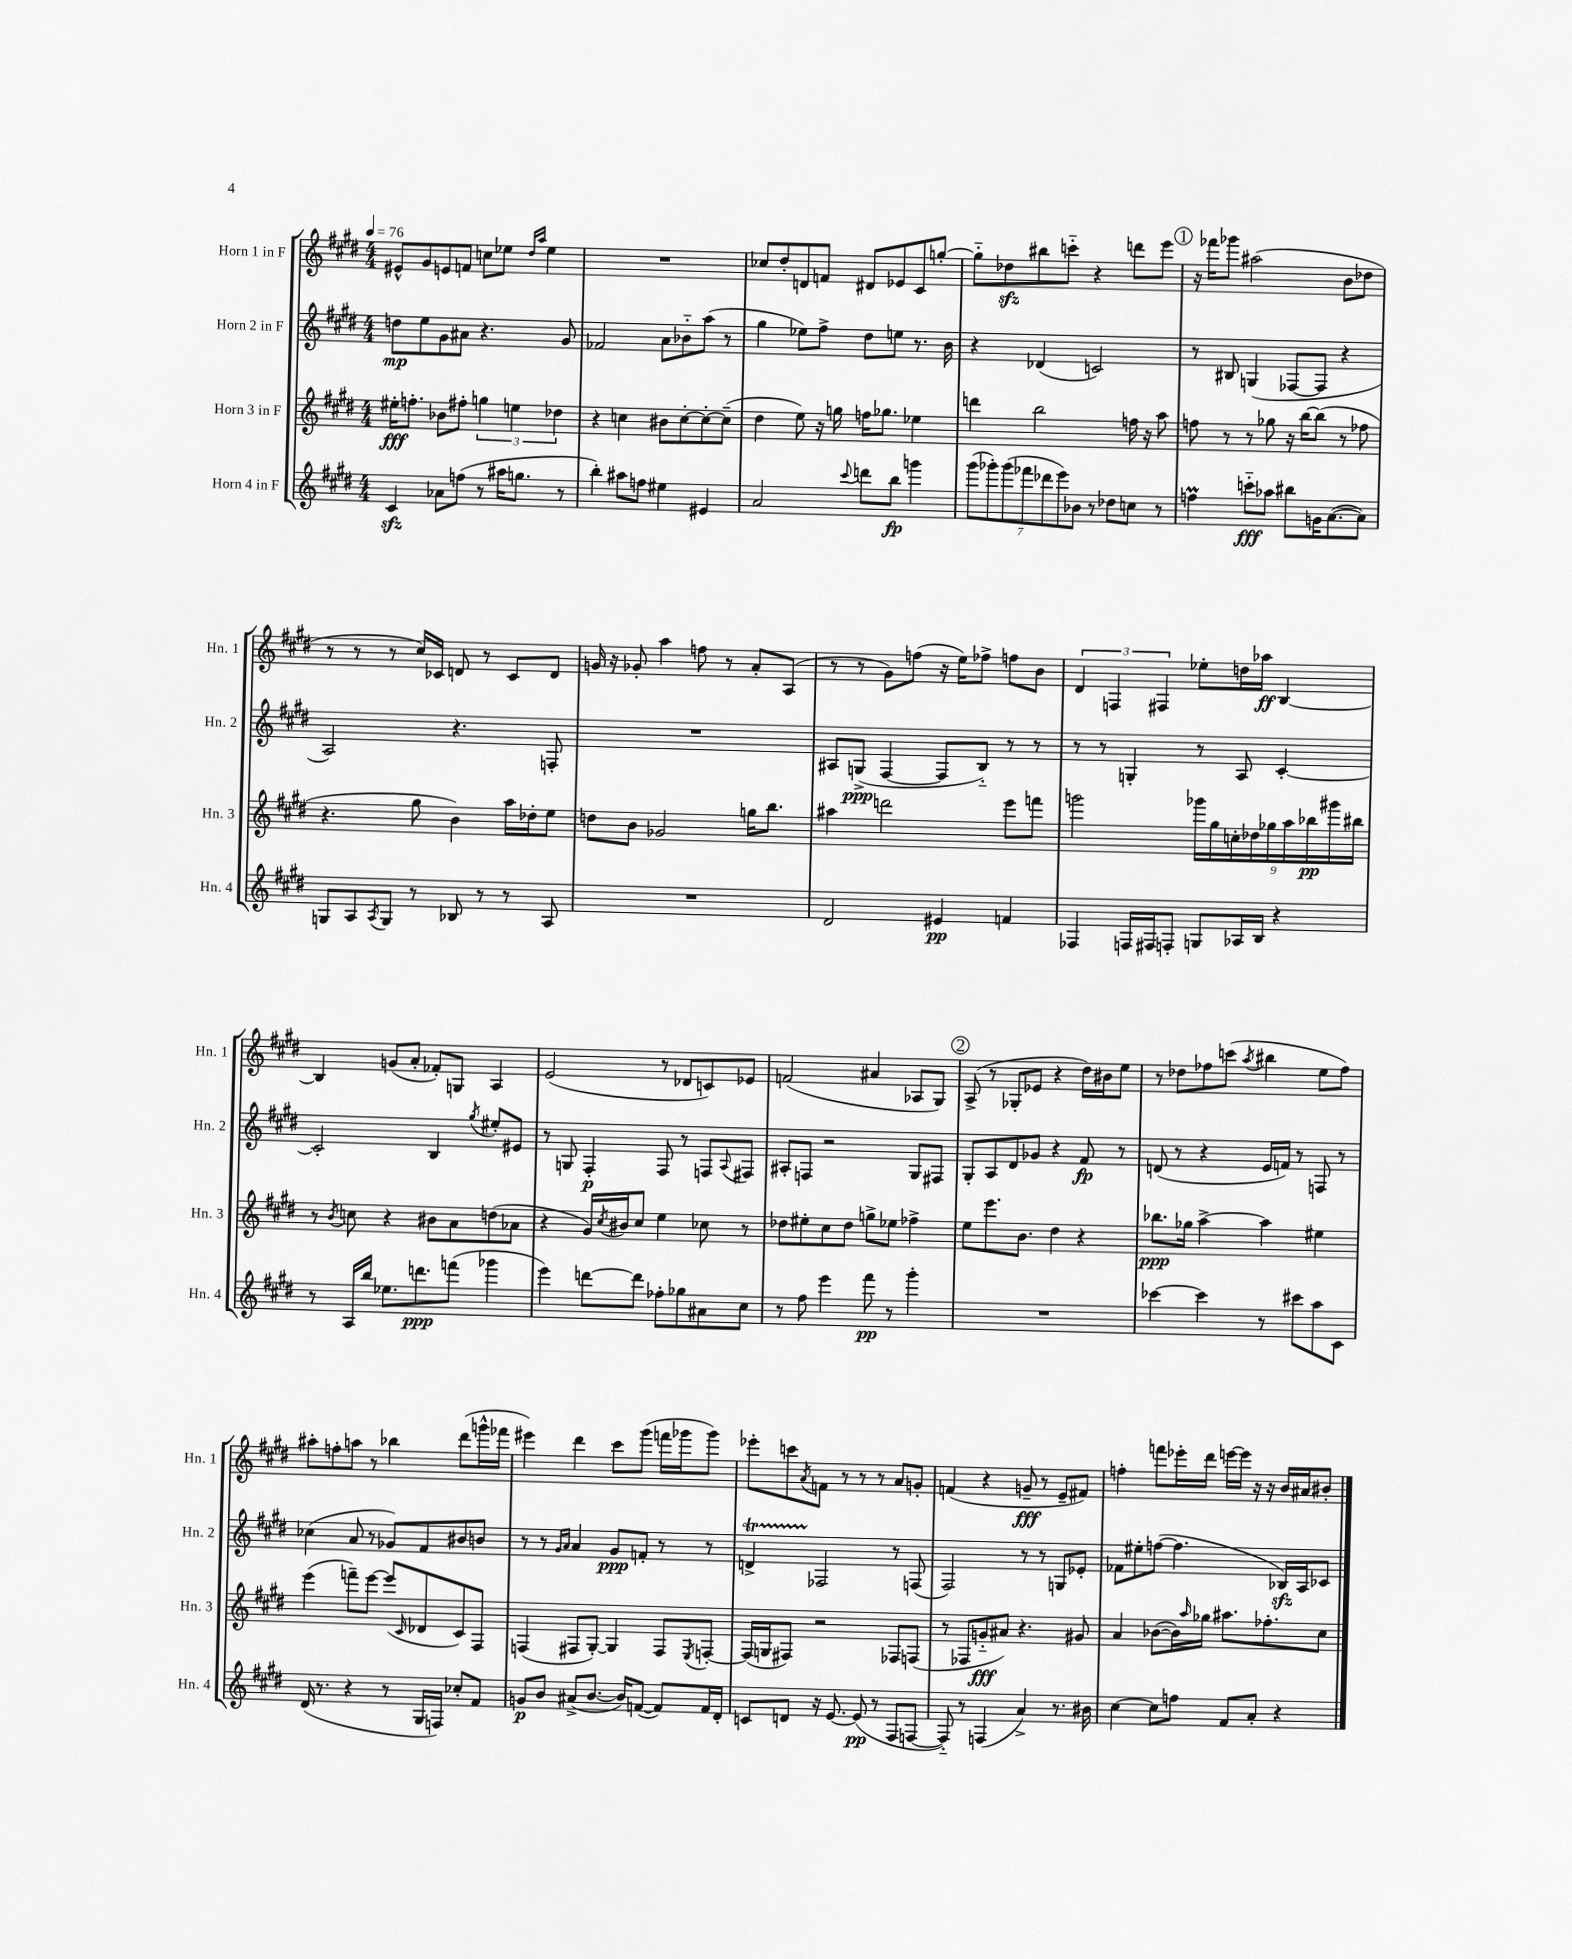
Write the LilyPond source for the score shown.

<<
\new StaffGroup <<
\new Staff = "s0" \with { instrumentName = "Horn 1 in F" shortInstrumentName = "Hn. 1" } {
    \clef treble \key e \major \numericTimeSignature \time 4/4 \tempo 4 = 76
    eis'8-^ gis'8 e'8 f'8 c''8 ees''8 \grace { dis''16 a''16 } ees''4 |
    R1 |
    ces''8 dis''8-. d'8 f'8 dis'8 ees'8 cis'8 g''8~-. |
    g''8-_ des''8\sfz bis''8 c'''8-_ r4 d'''8 e'''8 |
    \mark \markup { \circle "1" } r16 fes'''16 ges'''8 ais''2( b'8 des''8 |
    r8 r8 r8 cis''16) ces'16 d'8 r8 ces'8 d'8 |
    g'16 r16 ges'8-. a''4 f''8 r8 a'8-. a8( |
    r8 r8 gis'8) f''8( r16 e''16) fes''8-> f''8 b'8 |
    \tuplet 3/2 { dis'4 f4 fis4 } ees''8-. d''16 aes''16\ff b4~ |
    b4 g'8( a'8-. fes'8-.) g8 a4 |
    e'2( r8 des'8 c'8) ees'8 |
    f'2( ais'4 aes8 gis8) |
    \mark \markup { \circle "2" } a8->( r8 ges8-. ees'8 r4 dis''16) bis'16 e''8 |
    r8 des''8 fes''8 c'''8( \acciaccatura { a''8 } bis''4 e''8 fes''8) |
    ais''8-. f''8-. a''8 r8 bes''4 dis'''8( g'''16-^ fes'''16 |
    eis'''4) dis'''4 cis'''8 gis'''8( f'''16 ges'''16 ges'''8) |
    ees'''8-. c'''8 \acciaccatura { a'8 } f'8 r8 r8 r8 a'8 g'8-. |
    f'4( r4 g'8--\fff r8 e'8-- fis'8) |
    f''4-. f'''8 ees'''16-. dis'''16 e'''16~ e'''16 r16 r16 b'16 ais'16 bis'8-. \bar "|." |
}
\new Staff = "s1" \with { instrumentName = "Horn 2 in F" shortInstrumentName = "Hn. 2" } {
    \clef treble \key e \major \numericTimeSignature \time 4/4
    d''8\mp e''8 gis'8 ais'8 r4. gis'8 |
    fes'2 a'8 bes'8-_ a''8( r8 |
    gis''4 ees''8) fis''8-> dis''8 e''8 r8. b'16 |
    r4 des'4( c'2) |
    \mark \markup { \circle "1" } r8 bis8 g4( fes8~ fes8 r4 |
    a2) r4. f8-. |
    R1 |
    ais8 g8->\ppp( fis4~ fis8 b8-_) r8 r8 |
    r8 r8 g4-. r8 a8 cis'4~-. |
    cis'2-. b4 \acciaccatura { gis''8 } eis''8-. eis'8 |
    r8 g8 fis4-.\p fis8 r8 f8 \appoggiatura { a8 } fis8 |
    ais8-. f8 r2 gis8 fis8 |
    \mark \markup { \circle "2" } gis8-. a8 dis'8 ges'8 r4 fis'8\fp r8 |
    d'8( r8 r4 e'16 f'16) r8 f8 r8 |
    ces''4( a'8 r8 ges'8) fis'8 bis'8 b'8 |
    r8 r8 \grace { gis'16 a'16 } a'4 gis'8\ppp f'8-. r8 r8 |
    d'4->\startTrillSpan fes2\stopTrillSpan r8 f8( |
    fis2) r8 r8 g8 ees'8-. |
    fes'8 eis''8-. f''8~( f''4. bes16\sfz) a16 ces'8 \bar "|." |
}
\new Staff = "s2" \with { instrumentName = "Horn 3 in F" shortInstrumentName = "Hn. 3" } {
    \clef treble \key e \major \numericTimeSignature \time 4/4
    eis''16-.\fff f''8.-. bes'8 fis''8-. \tuplet 3/2 { g''4 e''4 des''4 } |
    r4 c''4 bis'8 c''8~-. c''8~-. c''8--( |
    dis''4 e''8) r16 g''16 f''16 ges''8. ees''4 |
    d'''4 b''2 f''16 r16 a''8 |
    \mark \markup { \circle "1" } f''8 r8 r8 ges''8 r16 b''16~ b''8( r8 fes''8 |
    r4. gis''8 b'4) a''16 des''16-. e''8 |
    d''8 b'8 ges'2 g''16 b''8. |
    ais''4 d'''2 e'''8 f'''8 |
    g'''2 \tuplet 9/8 { ges'''16 gis''16 c''16-. des''16 ges''16 a''16 bes''16\pp gis'''16 bis''16 } |
    r8 \acciaccatura { b'8 } c''8 r4 bis'8 a'8 d''8( aes'8 |
    r4 gis'16) \acciaccatura { cis''8 } bis'16 cis''8 e''4 ces''8 r8 |
    des''8 eis''8-. cis''8 des''8 g''8-> ees''8 fes''4-> |
    \mark \markup { \circle "2" } e''8 e'''8. b'8. dis''4 r4 |
    bes''8.\ppp ges''16 a''4~-> a''4 eis''4 |
    e'''4( f'''8--) e'''8~ e'''8( \grace { cis'16 } des'8 cis'8) fis8 |
    f4( fis8 gis8~-.) gis4 fis8 \acciaccatura { e8 } f8~-. |
    f16( g16 fis8) r2 fes8 f8( |
    r8 fes8 g'8-_\fff ais'8) r4. gis'8 |
    a'4 bes'8~( bes'16) \grace { a''16 } ges''16 ais''8. fes''8.-. cis''8 \bar "|." |
}
\new Staff = "s3" \with { instrumentName = "Horn 4 in F" shortInstrumentName = "Hn. 4" } {
    \clef treble \key e \major \numericTimeSignature \time 4/4
    cis'4\sfz aes'8 f''8( r8 ais''16 g''8. r8 |
    b''4-.) ais''8 f''8 eis''4 eis'4 |
    a'2 \appoggiatura { cis'''8 } d'''8 b''8\fp g'''4 |
    \tuplet 7/4 { gis'''8( ges'''8-.) ges'''8( fes'''8 des'''8 e'''8) bes'8 } r8 des''8 c''8 r8 |
    \mark \markup { \circle "1" } f''4\prall c'''8-_\fff aes''8 bis''8 g'16 a'8.~( a'8) |
    g8 a8 \acciaccatura { a8 } g8 r8 bes8 r8 r8 a8 |
    R1 |
    dis'2 eis'4\pp f'4 |
    fes4 f16 fis16 f8-. g8 aes16 b16 r4 |
    r8 a16 b''16 ees''8. d'''8.\ppp f'''8( ges'''4 |
    e'''4) d'''8~ d'''8 fes''8-. ges''8 ais'8 cis''8 |
    r8 fis''8 e'''4 fis'''8\pp r8 gis'''4-. |
    \mark \markup { \circle "2" } R1 |
    ces'''4~ ces'''4 r8 cis'''8 a''8 cis'8 |
    dis'16( r8. r4 r8 gis16 f16) ces''8-. fis'8 |
    g'8\p b'8 ais'8->( b'8.~ b'16) f'8~( f'8) f'16 dis'16-. |
    c'8 d'8 r16 e'8.~ e'8\pp( r8 fis8 f8~ |
    f8-_) r8 f4( a'4->) r8. bis'16 |
    cis''4~ cis''8 f''8 fis'8 a'8-. r4 \bar "|." |
}
>>
>>
\layout { \context { \Score \remove "Bar_number_engraver" } }
